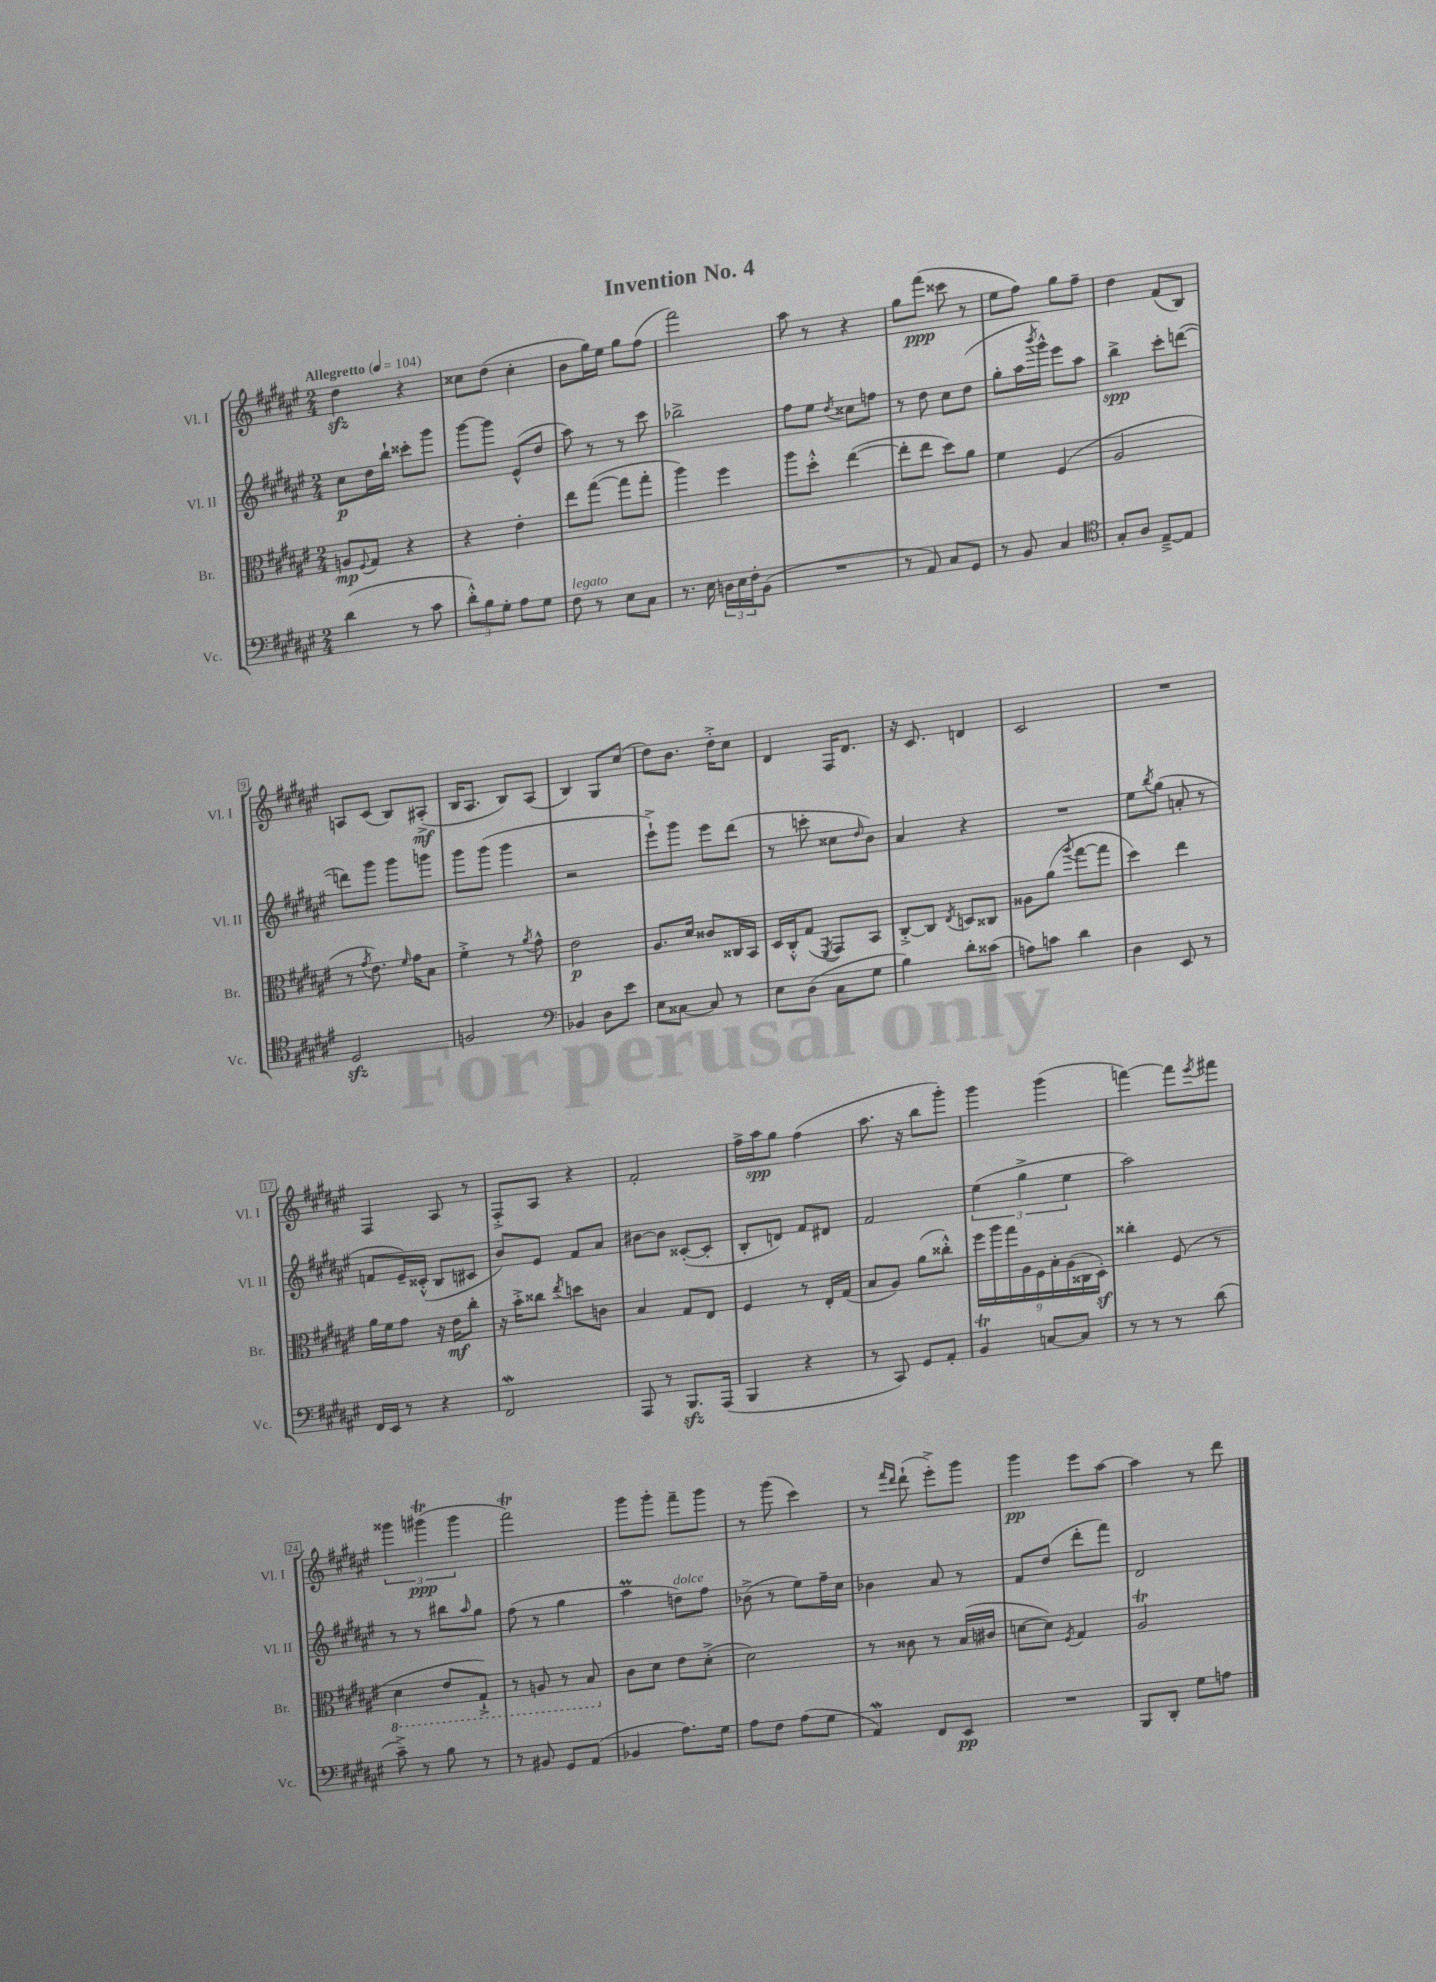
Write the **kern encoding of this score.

**kern	**dynam	**kern	**dynam	**kern	**dynam	**kern	**dynam
*part4	*part4	*part3	*part3	*part2	*part2	*part1	*part1
*staff4	*staff4	*staff3	*staff3	*staff2	*staff2	*staff1	*staff1
*I"Vc.	*	*I"Br.	*	*I"Vl. II	*	*I"Vl. I	*
*I'Vc.	*	*I'Br.	*	*I'Vl. II	*	*I'Vl. I	*
*clefF4	*	*clefC3	*	*clefG2	*	*clefG2	*
*k[f#c#g#d#a#e#]	*	*k[f#c#g#d#a#e#]	*	*k[f#c#g#d#a#e#]	*	*k[f#c#g#d#a#e#]	*
*M2/4	*	*M2/4	*	*M2/4	*	*M2/4	*
*MM104	*	*MM104	*	*MM104	*	*MM104	*
=1	=1	=1	=1	=1	=1	=1	=1
!	!	!	!	!	!	!LO:TX:a:B:t=Allegretto	!
(4d#\	.	8An/L	mp	8cc#\L	p	4dd#zz\	.
.	.	8qqF#/	.	.	.	.	.
.	.	8G#/J	.	16dd#\L	.	.	.
.	.	.	.	16bb`\JJ	.	.	.
8r	.	4r	.	8ccc##X'\L	.	4r	.
8c#\	.	.	.	8ggg#\J	.	.	.
=2	=2	=2	=2	=2	=2	=2	=2
12d#'^^\L)	.	4r	.	[8ggg#\L	.	8cc##X\L	.
12B\	.	.	.	.	.	.	.
.	.	.	.	8ggg#\J]	.	(8dd#\J	.
12G#'\J	.	.	.	.	.	.	.
8A#\L	.	4e#'\	.	(8e#^^/L	.	4cc##'\	.
8G#\J	.	.	.	8dd#/J	.	.	.
=3	=3	=3	=3	=3	=3	=3	=3
!LO:TX:a:i:t=legato	!	!	!	!	!	!	!
8F#\	.	8ee#\L	.	8aa#\)	.	8b\L	.
8r	.	([8gg#\J	.	8r	.	16gg#\L)	.
.	.	.	.	.	.	16ee#\JJ	.
8E#\L	.	8gg#\L]	.	8r	.	8gg#\L	.
8C#\J	.	8gg#'\J	.	8ccc#\	.	(8ff#\J	.
=4	=4	=4	=4	=4	=4	=4	=4
8.r	.	4aa#\)	.	2bb-X^\	.	2fff#\)	.
16E#\	.	.	.	.	.	.	.
24Dn\LL	.	4ff#\	.	.	.	.	.
24E#\	.	.	.	.	.	.	.
24F#'\J	.	.	.	.	.	.	.
(8BB\J	.	.	.	.	.	.	.
=5	=5	=5	=5	=5	=5	=5	=5
2r	.	8aa#\L	.	8ff#\L	.	8aa#\	.
.	.	8dd#'^^\J	.	8ee#\J	.	8r	.
.	.	.	.	8qdd#/	.	.	.
.	.	([4ee#\	.	8cc##X\L	.	4r	.
.	.	.	.	8ffn\J	.	.	.
=6	=6	=6	=6	=6	=6	=6	=6
8r	.	8ee#'\L]	.	8r	.	8gg#\L	.
8AA#/)	.	8ee#\J	.	8dd#\	.	(8fff#\J	ppp
8C#/L	.	8dd#\L)	.	8cc#\L	.	8ccc##X\	.
8GG#/J	.	8a#\J	.	(8dd#\J	.	8r	.
=7	=7	=7	=7	=7	=7	=7	=7
8r	.	4f#\	.	8gg#'\L	.	8ee#\L	.
8BB/	.	.	.	16aa#\L	.	8ff#\J)	.
.	.	.	.	8qbbb/	.	.	.
.	.	.	.	16ggg#^^\JJ)	.	.	.
4C#/	.	(4F#/	.	8eee#\L	.	8gg#\L	.
.	.	.	.	8aa#\J	.	8ff#~\J	.
=8	=8	=8	=8	=8	=8	=8	=8
*clefC4	*	*	*	*	*	*	*
8G#'/L	.	2A#/	.	4bb^\	spp	4dd#\	.
8A#/J	.	.	.	.	.	.	.
[8E#~^/L	.	.	.	8ccc#'\L	.	(8f#/L	.
8E#/J]	.	.	.	([8dddn\J	.	8B/J)	.
!!LO:LB:g=z
=9	=9	=9	=9	=9	=9	=9	=9
2D#zz/	.	8r	.	8dddn\L])	.	8An/L	.
.	.	8qg#/	.	.	.	.	.
.	.	8.e#\)	.	8ggg#\J	.	(8c#/J	.
.	.	.	.	8ggg#\L	.	8B/L)	.
.	.	16qqf#/	.	.	.	.	.
.	.	16g#\KL	.	.	.	.	.
.	.	8B\J	.	8gggn\J	.	(8A#X'^/J	mf
=10	=10	=10	=10	=10	=10	=10	=10
2Fn/	.	4f#'^\	.	8ggg#\L	.	16B/KL	.
.	.	.	.	.	.	8.A#/J	.
.	.	.	.	(8ggg#\J	.	.	.
.	.	8r	.	4ggg#\	.	8B/L)	.
.	.	8qa#/	.	.	.	.	.
.	.	8g#^^\	.	.	.	(8A#/J	.
=11	=11	=11	=11	=11	=11	=11	=11
*clefF4	*	*	*	*	*	*	*
4BB-X/	.	2e#\	p	2r	.	4B/)	.
8D#\L	.	.	.	.	.	8G#/L	.
8e#\J	.	.	.	.	.	(8cc#/J	.
=12	=12	=12	=12	=12	=12	=12	=12
8E#\L	.	8.A#/L	.	8eee#`^\L)	.	8dd#\L)	.
[8C##X\J	.	.	.	8ggg#\J	.	8.b\J	.
.	.	16d#/Jk	.	.	.	.	.
8C##/]	.	8c##X/L	.	8eee#\L	.	.	.
.	.	.	.	.	.	16dd#'^\KL	.
8r	.	16C##X/L	.	(8ddd#\J	.	8cc#\J	.
.	.	16BB/JJ	.	.	.	.	.
=13	=13	=13	=13	=13	=13	=13	=13
8E#\L	.	16D#/LL	.	8r	.	4d#/	.
.	.	16C#'^^/J	.	.	.	.	.
(8D#\J	.	(8G#/J	.	8cccn'\	.	.	.
.	.	8qFF#/	.	.	.	.	.
8C#\L	.	8GG#/L)	.	8cc##X\L	.	16F#/KL	.
.	.	.	.	.	.	8.d#/J	.
.	.	.	.	16qqdd#/	.	.	.
8G#\J	.	8BB/J	.	8b\J)	.	.	.
=14	=14	=14	=14	=14	=14	=14	=14
4B\)	.	[8C#'^/L	.	4a#/	.	16r	.
.	.	.	.	.	.	8.c#/	.
.	.	8C#/J]	.	.	.	.	.
.	.	8qE#/	.	.	.	.	.
8d#'\L	.	8Dn/L	.	4r	.	4dn/	.
(8c##X\J	.	8C##X/J	.	.	.	.	.
=15	=15	=15	=15	=15	=15	=15	=15
8An\L)	.	8A##X\L	.	2r	.	2c#/	.
8cn\J	.	(8a#\J	.	.	.	.	.
.	.	8qaa#/	.	.	.	.	.
4d#\	.	[8gg#\L	.	.	.	.	.
.	.	8gg#\J]	.	.	.	.	.
=16	=16	=16	=16	=16	=16	=16	=16
4D#\	.	4dd#\)	.	8ee#\L	.	2r	.
.	.	.	.	8qbb/	.	.	.
.	.	.	.	(8gg#\J	.	.	.
8EE#/	.	4ee#\	.	8an'/	.	.	.
8r	.	.	.	8r	.	.	.
!!LO:LB:g=z
=17	=17	=17	=17	=17	=17	=17	=17
16FF#/LL	.	16a#\LL	.	8fn/L	.	4F#/	.
16EE#/JJ	.	16f#\J	.	.	.	.	.
8r	.	8g#\J	.	16e#~/L)	.	.	.
.	.	.	.	(16c##X'^^/JJ	.	.	.
4r	.	16r	.	8B/L	.	8A#/	.
.	.	16e#\KL	mf	.	.	.	.
.	.	8cc#'\J	.	8c#X/J	.	8r	.
=18	=18	=18	=18	=18	=18	=18	=18
2FF#w/	.	16r	.	8b/L)	.	8F#'^/L	.
.	.	16b'^\KL	.	.	.	.	.
.	.	8cc##X\J	.	8e#/J	.	8A#/J	.
.	.	8qee#/	.	.	.	.	.
.	.	8ddn\L	.	8f#/L	.	4r	.
.	.	8cn\J	.	8a#/J	.	.	.
=19	=19	=19	=19	=19	=19	=19	=19
8AAA#/	.	4B/	.	[8b#X\L	.	2f#'/	.
8r	.	.	.	8b#\J]	.	.	.
8.BBBzz/L	.	8G#/L	.	([8c##X'/L	.	.	.
.	.	8E#/J	.	8c##'/J]	.	.	.
(16AAA#/Jk	.	.	.	.	.	.	.
=20	=20	=20	=20	=20	=20	=20	=20
4BBB/	.	4F#/	.	8B'/L	.	16ff#^\LL	.
.	.	.	.	.	.	16aa#\J	spp
.	.	.	.	8dn/J)	.	8gg#\J	.
4r	.	8r	.	8f#/L	.	(4ff#\	.
.	.	16E#'/LL	.	8d#X/J	.	.	.
.	.	(16G#/JJ	.	.	.	.	.
=21	=21	=21	=21	=21	=21	=21	=21
8r	.	8B/L	.	2f#/	.	8.aa#\	.
8CC#/)	.	8A#/J)	.	.	.	.	.
.	.	.	.	.	.	16r	.
8GG#/L	.	(8a#\L	.	.	.	8bb\L	.
8AA#'/J	.	8cc##X'^^\J)	.	.	.	8ggg#'\J)	.
=22	=22	=22	=22	=22	=22	=22	=22
4BBT/	.	18ff#\LL	.	(6ee#\	.	4ggg#\	.
.	.	18aa#\	.	.	.	.	.
.	.	18gg#\	.	.	.	.	.
.	.	18A#\	.	6gg#^\	.	.	.
.	.	18F#\	.	.	.	.	.
[8Cn/L	.	.	.	.	.	(4ggg#\	.
.	.	18B'\	.	.	.	.	.
.	.	(18A#\	.	6ee#\	.	.	.
8C/J]	.	.	.	.	.	.	.
.	.	18C##X\	.	.	.	.	.
.	.	18D#z'\JJ)	.	.	.	.	.
=23	=23	=23	=23	=23	=23	=23	=23
8r	.	4cc##X'\	.	2aa#\)	.	[4fffn\)	.
8r	.	.	.	.	.	.	.
8r	.	(8F#/	.	.	.	8fff\L]	.
.	.	.	.	.	.	8qeee#/	.
(8d#\	.	8r	.	.	.	8fff#X\J	.
!!LO:LB:g=z
=24	=24	=24	=24	=24	=24	=24	=24
*	*	*8ba	*	*	*	*	*
8c#~^\)	.	4D#\	.	8r	.	6ggg##X\	.
8r	.	.	.	8r	.	.	.
.	.	.	.	.	.	(6ggg#XT\	ppp
8B\	.	8E#/L	.	8bb#X\L	.	.	.
.	.	.	.	.	.	6ggg#\	.
.	.	.	.	16qqaa#/	.	.	.
8r	.	8GG#`^/J)	.	8gg#\J	.	.	.
=25	=25	=25	=25	=25	=25	=25	=25
8r	.	8r	.	(8ff#\	.	2fff#T\)	.
8BB#X/	.	8AAn/	.	8r	.	.	.
8GG#/L	.	8r	.	4gg#\	.	.	.
(8AA#/J	.	8BB/	.	.	.	.	.
=26	=26	=26	=26	=26	=26	=26	=26
*	*	*X8ba	*	*	*	*	*
4BB-X/	.	8c#\L	.	4aa#m\	.	8ggg#\L	.
.	.	8d#\J	.	.	.	8ggg#'\J	.
!	!	!	!	!LO:TX:a:i:t=dolce	!	!	!
8.A#\L)	.	8e#\L	.	8ddn\L)	.	8fff#~\L	.
.	.	(8d#'^\J	.	8ff#\J	.	8ggg#\J	.
16G#\Jk	.	.	.	.	.	.	.
=27	=27	=27	=27	=27	=27	=27	=27
8A#\L	.	2d#\)	.	(8b-X^\	.	8r	.
8F#\J	.	.	.	8r	.	(8ggg#\	.
(8A#\L	.	.	.	8ee#\L)	.	4ccc#\)	.
8G#\J	.	.	.	16ff#~\L	.	.	.
.	.	.	.	16cc#\JJ	.	.	.
=28	=28	=28	=28	=28	=28	=28	=28
4AA#W/)	.	8r	.	4b-X\	.	8r	.
.	.	.	.	.	.	16qqfff#/LL	.
.	.	.	.	.	.	16qqddd#/JJ	.
.	.	8c##X\	.	.	.	(8ddd#`\	.
8FF#/L	.	8r	.	8a#/	.	8eee#'^\L)	.
8EE#/J	pp	(16B/LL	.	8r	.	8ggg#\J	.
.	.	16c#X/JJ	.	.	.	.	.
=29	=29	=29	=29	=29	=29	=29	=29
2r	.	[8dn\L	.	8f#/L	.	4ggg#\	pp
.	.	8d\J])	.	(8dd#/J	.	.	.
.	.	8qF#/	.	.	.	.	.
.	.	4G#/	.	8ddd#'\L	.	8eee#\L	.
.	.	.	.	8fff#\J)	.	[8aa#\J	.
=30	=30	=30	=30	=30	=30	=30	=30
8BBB/L	.	2A#t/	.	2d#/	.	4aa#\]	.
8DD#'/J	.	.	.	.	.	.	.
8G#\L	.	.	.	.	.	8r	.
8An\J	.	.	.	.	.	8ddd#\	.
==	==	==	==	==	==	==	==
*-	*-	*-	*-	*-	*-	*-	*-
